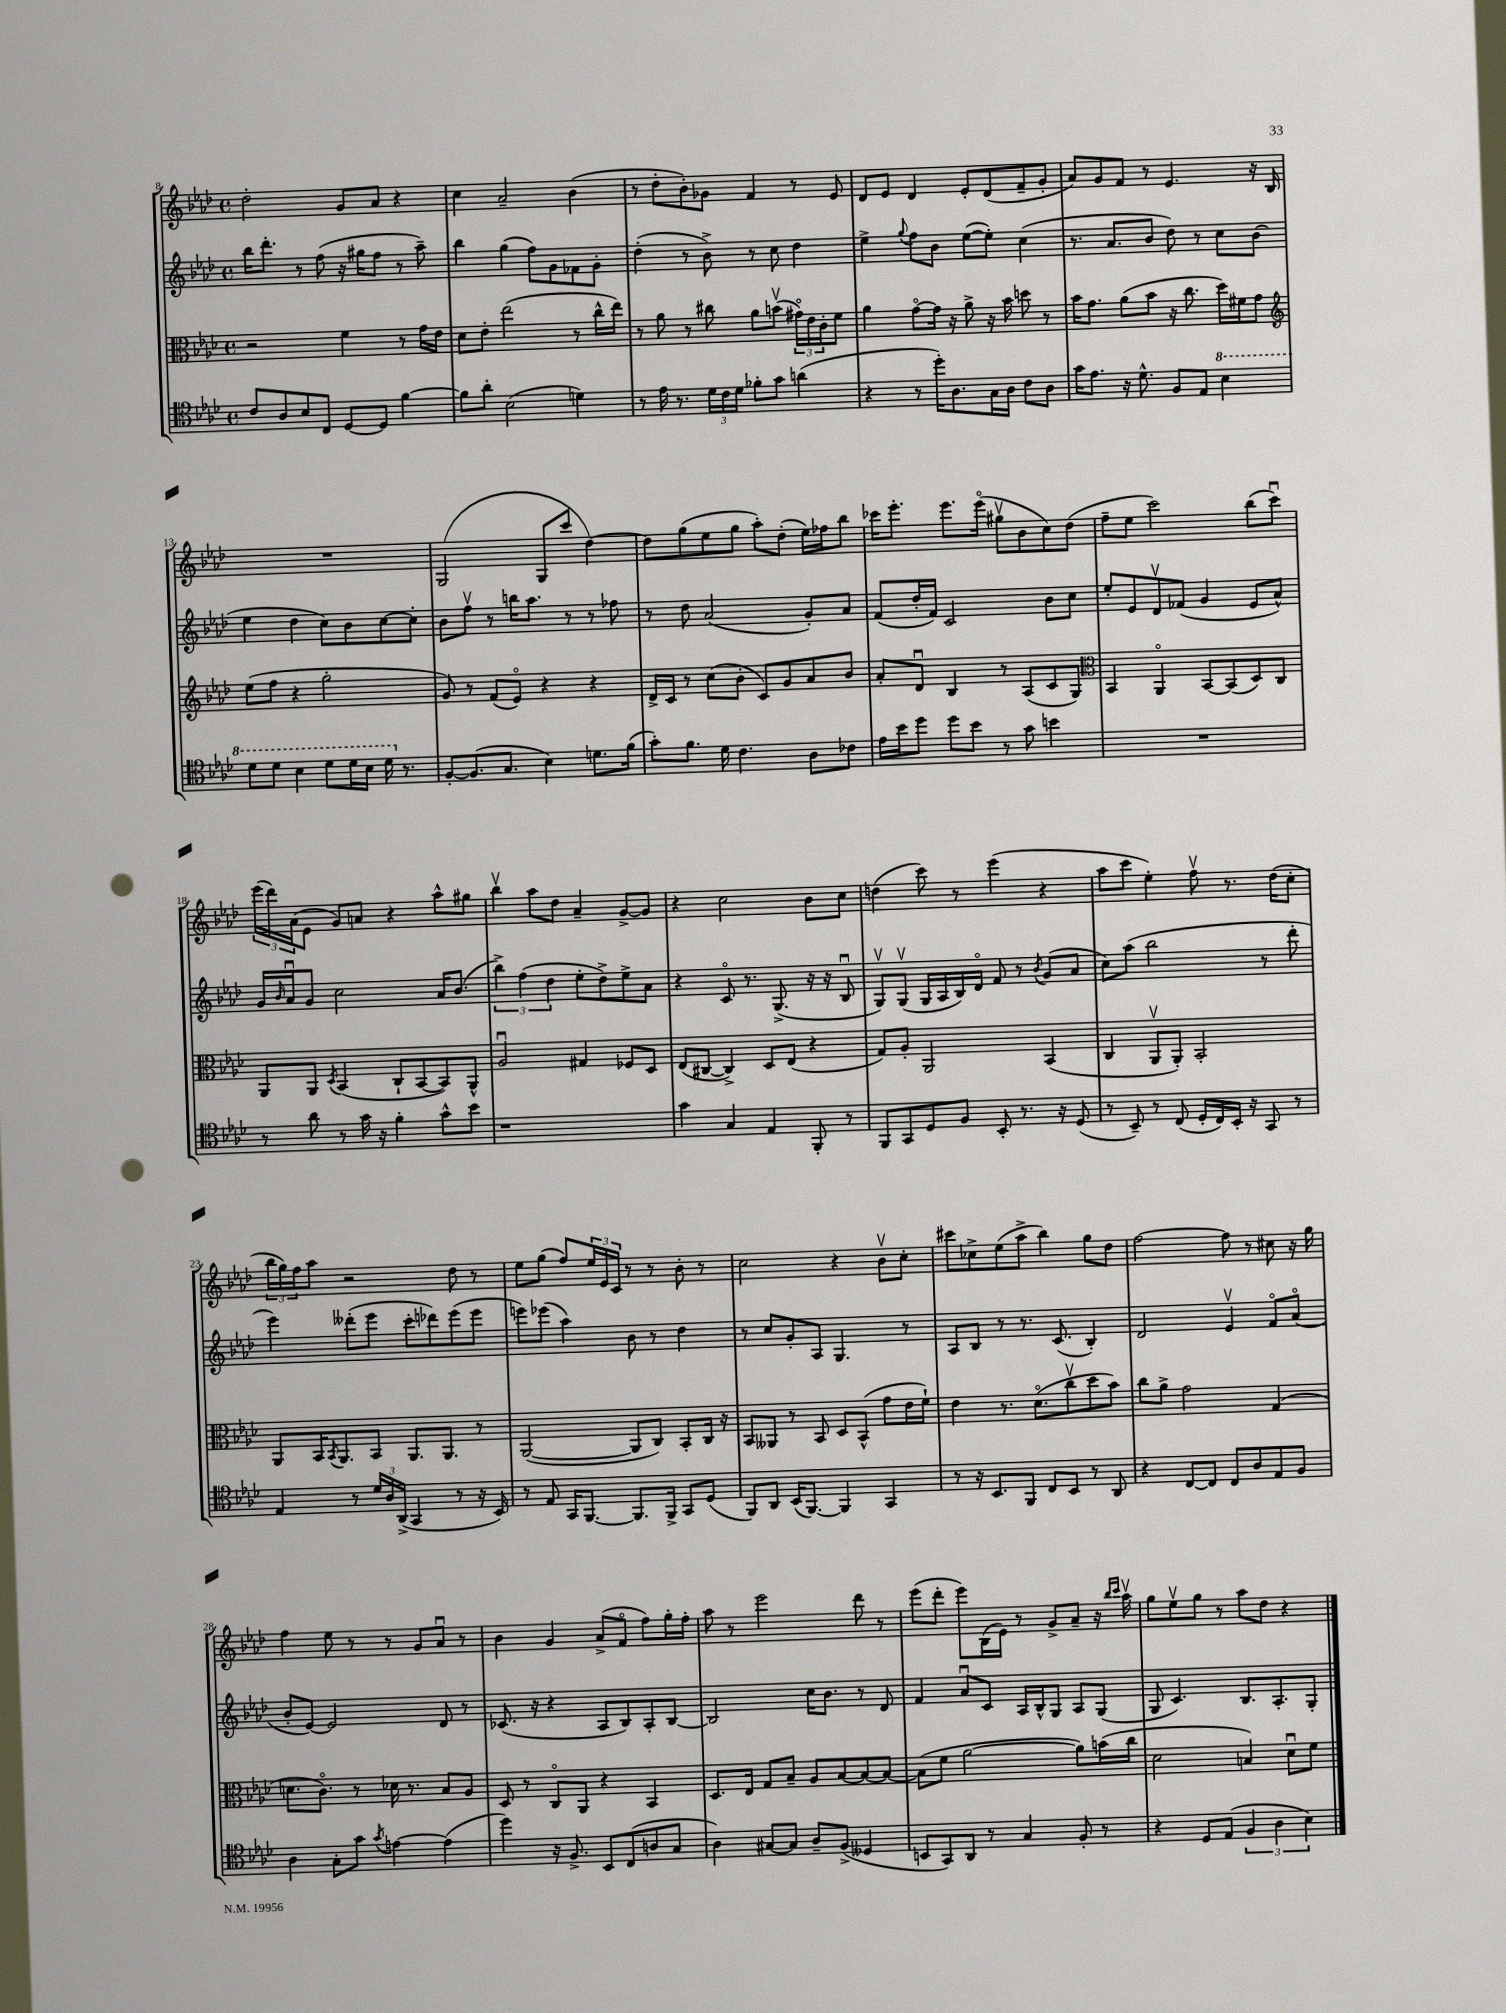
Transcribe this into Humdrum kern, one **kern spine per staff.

**kern	**kern	**kern	**kern
*part4	*part3	*part2	*part1
*staff4	*staff3	*staff2	*staff1
*clefC4	*clefC3	*clefG2	*clefG2
*k[b-e-a-d-]	*k[b-e-a-d-]	*k[b-e-a-d-]	*k[b-e-a-d-]
*M4/4	*M4/4	*M4/4	*M4/4
*met(c)	*met(c)	*met(c)	*met(c)
=8	=8	=8	=8
8c/L	2r	16bb-\KL	2dd-'\
.	.	8.ddd-'\J	.
8A-/	.	.	.
8B-/	.	8r	.
8C/J	.	(8ff\	.
[8D-/L	4f\	16r	8g/L
.	.	16gg#X\KL	.
8D-/J]	.	8ff\J	8a-/J
[4f\	8r	8r	4r
.	16g\LL	8aa-~\)	.
.	16e-\JJ	.	.
=9	=9	=9	=9
8f\L]	8d-\L	4bb-\	4cc\
8a-'\J	8e-'\J	.	.
(2B-\	(2ee-\	(4gg\	2a-~/
.	.	8ff\L)	.
.	.	8g\	.
4dn\)	8r	8f-X\	(4b-\
.	16cc^^\LL	8g'\J	.
.	16ee-\JJ)	.	.
=10	=10	=10	=10
8r	8r	(4dd-'\	8r
16e-\	8a-\	.	8dd-'\L
8.r	.	.	.
.	8r	8r	8b-'\)
24d-\LL	8cc#X\	8b-^\)	8g-X\J
24c\	.	.	.
24d-\JJ	.	.	.
8f-X'\L	8a-\L	8r	4f/
8g\J	(8bnv\J	8cc\	.
(4an\	24g#X\LL)	4dd-\	8r
.	24e-\	.	.
.	24c'\J	.	.
.	8f\J	.	8e-/
=11	=11	=11	=11
4r	4a-\	4ee-^\	8d-/L
.	.	.	8e-/J
.	.	8qqgg/	.
8r	[8g\L	8ff\L	4d-/
16dd-'\KL)	16g\Jk]	8b-\J	.
8.A-\	16r	.	.
.	8a-^\	([8ee-\L	8e-'/L
16G\L	16r	8ee-'\J])	(8d-/
16A-\JJ	16b-\	.	.
8c\L	8ddn\	(4cc\	8f~/
8A-\J	8r	.	8g'/J
=12	=12	=12	=12
16g\KL	16b-\KL	8.r	8a-/L)
8.e-\J	8.g\J	.	.
.	.	.	8g/
.	.	8.a-/L	.
16r	(8a-\L	.	8f/J
8.d-^^\	.	.	.
.	8b-\J	8b-/J	8r
8F/L	16r	8dd-\)	4.e-/
.	8.cc\	.	.
8E-/J	.	8r	.
*8va	*	*	*
4b-\	16dd-\LL)	8cc\L	.
.	16f#X\J	.	.
.	8g\J	(8b-\J	16r
.	.	.	16B-/
!!LO:LB:g=z
=13	=13	=13	=13
*	*clefG2	*	*
8dd-\L	(8ee-\L	4ee-\	1r
8dd-\J	8ff\J	.	.
4b-\	4r	4dd-\	.
8dd-\L	2gg'\	8cc\L)	.
16dd-\L	.	8b-\	.
16b-\JJ	.	.	.
16dd-\	.	[8cc\	.
*X8va	*	*	*
8.r	.	.	.
.	.	8cc'\J]	.
=14	=14	=14	=14
[8F'/L	8g/)	8b-\L	(2G/
(8.F/]	8r	8ffv\J	.
.	(8f/L	8r	.
8.G/J	.	.	.
.	8e-/J)	16bbn\KL	.
.	.	8.aa-\J	.
4B-\)	4r	.	8G/L
.	.	8r	8ccc/J
8.dn\L	4r	8r	[4dd-\)
.	.	8ff-X\	.
(16f\Jk	.	.	.
=15	=15	=15	=15
8g'\L)	16d-^/LL	8r	8dd-\L]
.	16c/JJ	.	.
8.f\J	8r	8dd-\	(8gg\
.	(8cc\L	(2a-/	8ee-\
16d-\	.	.	.
4.c\	8b-'\J	.	8gg\J
.	8c/L)	.	8aa-'\L)
.	8g/	.	(8dd-'\J
8A-\L	8a-/	8g'/L)	16ee-\LL)
.	.	.	16ff-X\J
8c-X\J	8b-/J	8a-/J	8bb-\J
=16	=16	=16	=16
16e-\LL	8a-'/L	(8f/L	16ccc-X\KL
16b-\J	.	.	8.eee-'\J
8dd-\J	8d-u/J	16dd-'/L	.
.	.	16f/JJ)	.
8dd-\L	4B-/	2c/	8.eee-\L
8b-\J	.	.	.
.	.	.	(16eee-\Jk
8r	8r	.	8gg#Xv\L
8g\	(8A-/L	.	8b-\
4bn\	8c/	8b-\L	8cc\)
.	8G/J)	8cc\J	(8dd-\J
=17	=17	=17	=17
*	*clefC3	*	*
1r	4BB-/	8ee-'/L	8ff~\L
.	.	8e-/	8ee-\J
.	4AA-/	8d-v/	2ccc\)
.	.	(8f-X/J	.
.	[8BB-/L	4g/	.
.	(8BB-/]	.	.
.	8D-/)	8e-/L	(8bb-\L
.	8C/J	8a-^^/J)	8cccu\J)
!!LO:LB:g=z
=18	=18	=18	=18
8r	8AA-/L	16g/LL	(24eee-\LL
.	.	.	24ddd-\)
.	.	16qqb-/	.
.	.	16a-u/J	.
.	.	.	(24a-\J
8a-\	8AA-/J	8g/J	8e-\J
.	8qD-/	.	.
8r	(4BB-/	2cc\	8g/L)
16g\	.	.	8an/J
16r	.	.	.
4f'\	8C`/L	.	4r
.	[8BB-/	.	.
8g^^\L	8BB-/])	16a-/KL	8aa-^^\L
.	.	(8.b-/J	.
8b-\J	8AA-^^/J	.	8gg#X\J
=19	=19	=19	=19
1r	2A-u/	6bb-^\)	4bb-v\
.	.	(6ff\	.
.	.	.	8aa-\L
.	.	6dd-\	.
.	.	.	8dd-\J
.	4G#X/	8ee-'\L	4a-~/
.	.	8dd-^\)	.
.	8F-X/L	8ee-^\	[8g^/L
.	8D-/J	8a-\J	8g/J]
=20	=20	=20	=20
4g\	(8E-/L	4r	4r
.	[8C#X/J	.	.
4G/	4C#^/])	8c/	2cc\
.	.	8.r	.
4E-/	8D-/L	.	.
.	.	(8.G^/	.
.	(8E-/J	.	.
8FF'/	4r	16r	8b-\L
.	.	16r	.
8r	.	8B-u/	8cc\J
=21	=21	=21	=21
8FF/L	8G/L)	8Gv/L)	(4ddn\
8GG/	8A-'/J	(8Gv/J	.
8D-/	2AA-/	16G/LL	8ccc\)
.	.	16A-/	.
8F/J	.	16B-/)	8r
.	.	16d-/JJ	.
8BB-'/	.	8f/	(4eee-\
8.r	.	8r	.
.	.	8qb-/	.
.	(4BB-/	(8g/L	4r
16r	.	.	.
(8D-/	.	8a-/J	.
=22	=22	=22	=22
8r	4C/	8cc\L)	8aa-\L
8BB-~/)	.	(8aa-\J	8ccc\J
8r	8AA-v/L	2bb-\	4ee-'\)
(8C/	8AA-'/J)	.	.
16D-'/LL	2BB-'/	.	8ffv\
16C/)	.	.	.
16BB-'/JJ	.	.	8.r
16r	.	.	.
8GG/	.	8r	.
.	.	.	(16dd-\KL
8r	.	8ddd-'\	8cc'\J
!!LO:LB:g=z
=23	=23	=23	=23
4E-/	8AA-/L	4eee-\)	24bb-\LL
.	.	.	24gg\)
.	.	.	24ff\J
.	16BB-/K	.	8aa-\J
.	8qBB-/	.	.
.	8.AA-/	.	.
8r	.	(8ddd--X'\L	2r
24d-/LL	8BB-/J	8eee-\J	.
24A-/	.	.	.
(24AA-^/JJ	.	.	.
4GG/	8.AA-/L	8ccc'\L	.
.	.	8ddd-X\)	.
.	8.AA-/J	.	.
8r	.	(8eee-\	8dd-\
16r	8r	8eee-\J	8r
16BB-/)	.	.	.
=24	=24	=24	=24
8r	([2AA-/	8eeen\L)	8ee-\L
8E-/	.	(8eee-X\J	(8gg\J
16GG/KL	.	4aa-\)	8ff/L)
[8.FF/J	.	.	.
.	.	.	24ee-/L
.	.	.	24e-/
.	.	.	24c/JJ
8.FF/L]	8AA-/L]	8b-\	8r
.	8C/J)	8r	8r
16FF^/Jk	.	.	.
8GG/L	8BB-'/L	4dd-\	8b-'\
(8D-/J	16C/Jk	.	8r
.	16r	.	.
=25	=25	=25	=25
8FF/L)	8BB-/L	8r	2cc\
8AA-/J	8AA--X/J	8cc/L	.
(16BB-/KL	8r	8g'/	.
[8.FF/J)	.	.	.
.	8BB-/	8A-/J	.
4FF/]	8D-/L	4.G/	4r
.	(8BB-^^/J	.	.
4GG/	8g\L	.	8b-v\L
.	16e-\L	8r	8cc'\J
.	16f`\JJ)	.	.
=26	=26	=26	=26
8r	4e-\	8A-/L	8ccc#X\L
16r	.	8B-/J	8cc-X^\
8.BB-/L	.	.	.
.	8.r	8r	(8ee-\
8FF/J	.	8.r	8aa-^\J
.	(8.d-\L	.	.
8C/L	.	.	4bb-\)
.	.	(8.c/	.
8BB-/J	8ccv\	.	.
8r	8dd-\	4B-'/)	8gg\L
8AA-/	8b-\J)	.	8dd-\J
=27	=27	=27	=27
4r	8cc\L	2d-/	[2ff\
.	8a-^\J	.	.
[8C/L	2g\	.	.
8C/J]	.	.	.
8C/L	.	4e-v/	8ff\]
8A-/	.	.	8r
8E-/	(4G/	8f/L	8cc#X\
8F/J	.	(8a-/J	16r
.	.	.	16gg\
!!LO:LB:g=z
=28	=28	=28	=28
4A-\	8.dn\L	8b-'/L	4ff\
.	.	[8e-/J)	.
.	8.c\J)	.	.
8G'\L	.	2e-/]	8ee-\
8g\J	8r	.	8r
8qg/	.	.	.
[4en\	16d-X\	.	8r
.	8.r	.	.
.	.	.	8g/L
(4e\]	8B-/L	8d-/	8a-u/J
.	8A-/J	8r	8r
=29	=29	=29	=29
4dd-\)	8D-/	(8.c-X/	4b-\
.	8r	.	.
.	.	16r	.
16r	8C/L	4r	4g/
8.F^/	.	.	.
.	8AA-/J	.	.
8BB-/L	4r	8A-/L	(8a-^/L
(8C/	.	8B-/)	8f/J
8An/	4BB-/	8A-'/	8ff\L)
8G/J	.	[8B-/J	16gg'\L
.	.	.	16ff'\JJ
=30	=30	=30	=30
4A-\)	8.D-/L	2B-/]	8aa-\
.	.	.	8r
.	16E-/Jk	.	.
[8G#X/L	8G/L	.	2eee-\
8G#/J]	8B-~/J	.	.
8A-~/L	8A-/L	16cc\KL	.
.	.	8.b-\J	.
(8F^/J	[8B-/	.	.
4D--X/	8B-/_	8r	8ddd-\
.	8B-/J_	8d-/	8r
=31	=31	=31	=31
8BBn/L	(8B-\L]	4f/	(8eee-\L
8GG/)	8f\J	.	8ddd-'\J
8AA-/J	[2a-\	8a-u/L	8eee-\L)
8r	.	8c/J	(16B-\L
.	.	.	16e-\JJ)
4G/	.	16A-/LL	8r
.	.	16B-^^/J	.
.	.	8G/J	8g^/L
8F'/	8a-\L])	8A-/L	8a-~/J
8r	(16bn\L	(8G/J	16r
.	.	.	16qqbb-/LL
.	.	.	16qqccc/JJ
.	16cc\JJ	.	16aa-v\
=32	=32	=32	=32
4r	2d-\	8G/	8gg\L
.	.	4.c/)	8ee-v\
8D-/L	.	.	8gg\J
(8E-/J	.	.	8r
6F/	4Bn/)	8.B-/L	8aa-\L
.	.	.	8dd-\J
6A-\	.	.	.
.	.	8.A-'/	.
.	8d-u\L	.	4r
6B-\)	.	.	.
.	8f\J	8G'/J	.
==	==	==	==
*-	*-	*-	*-
